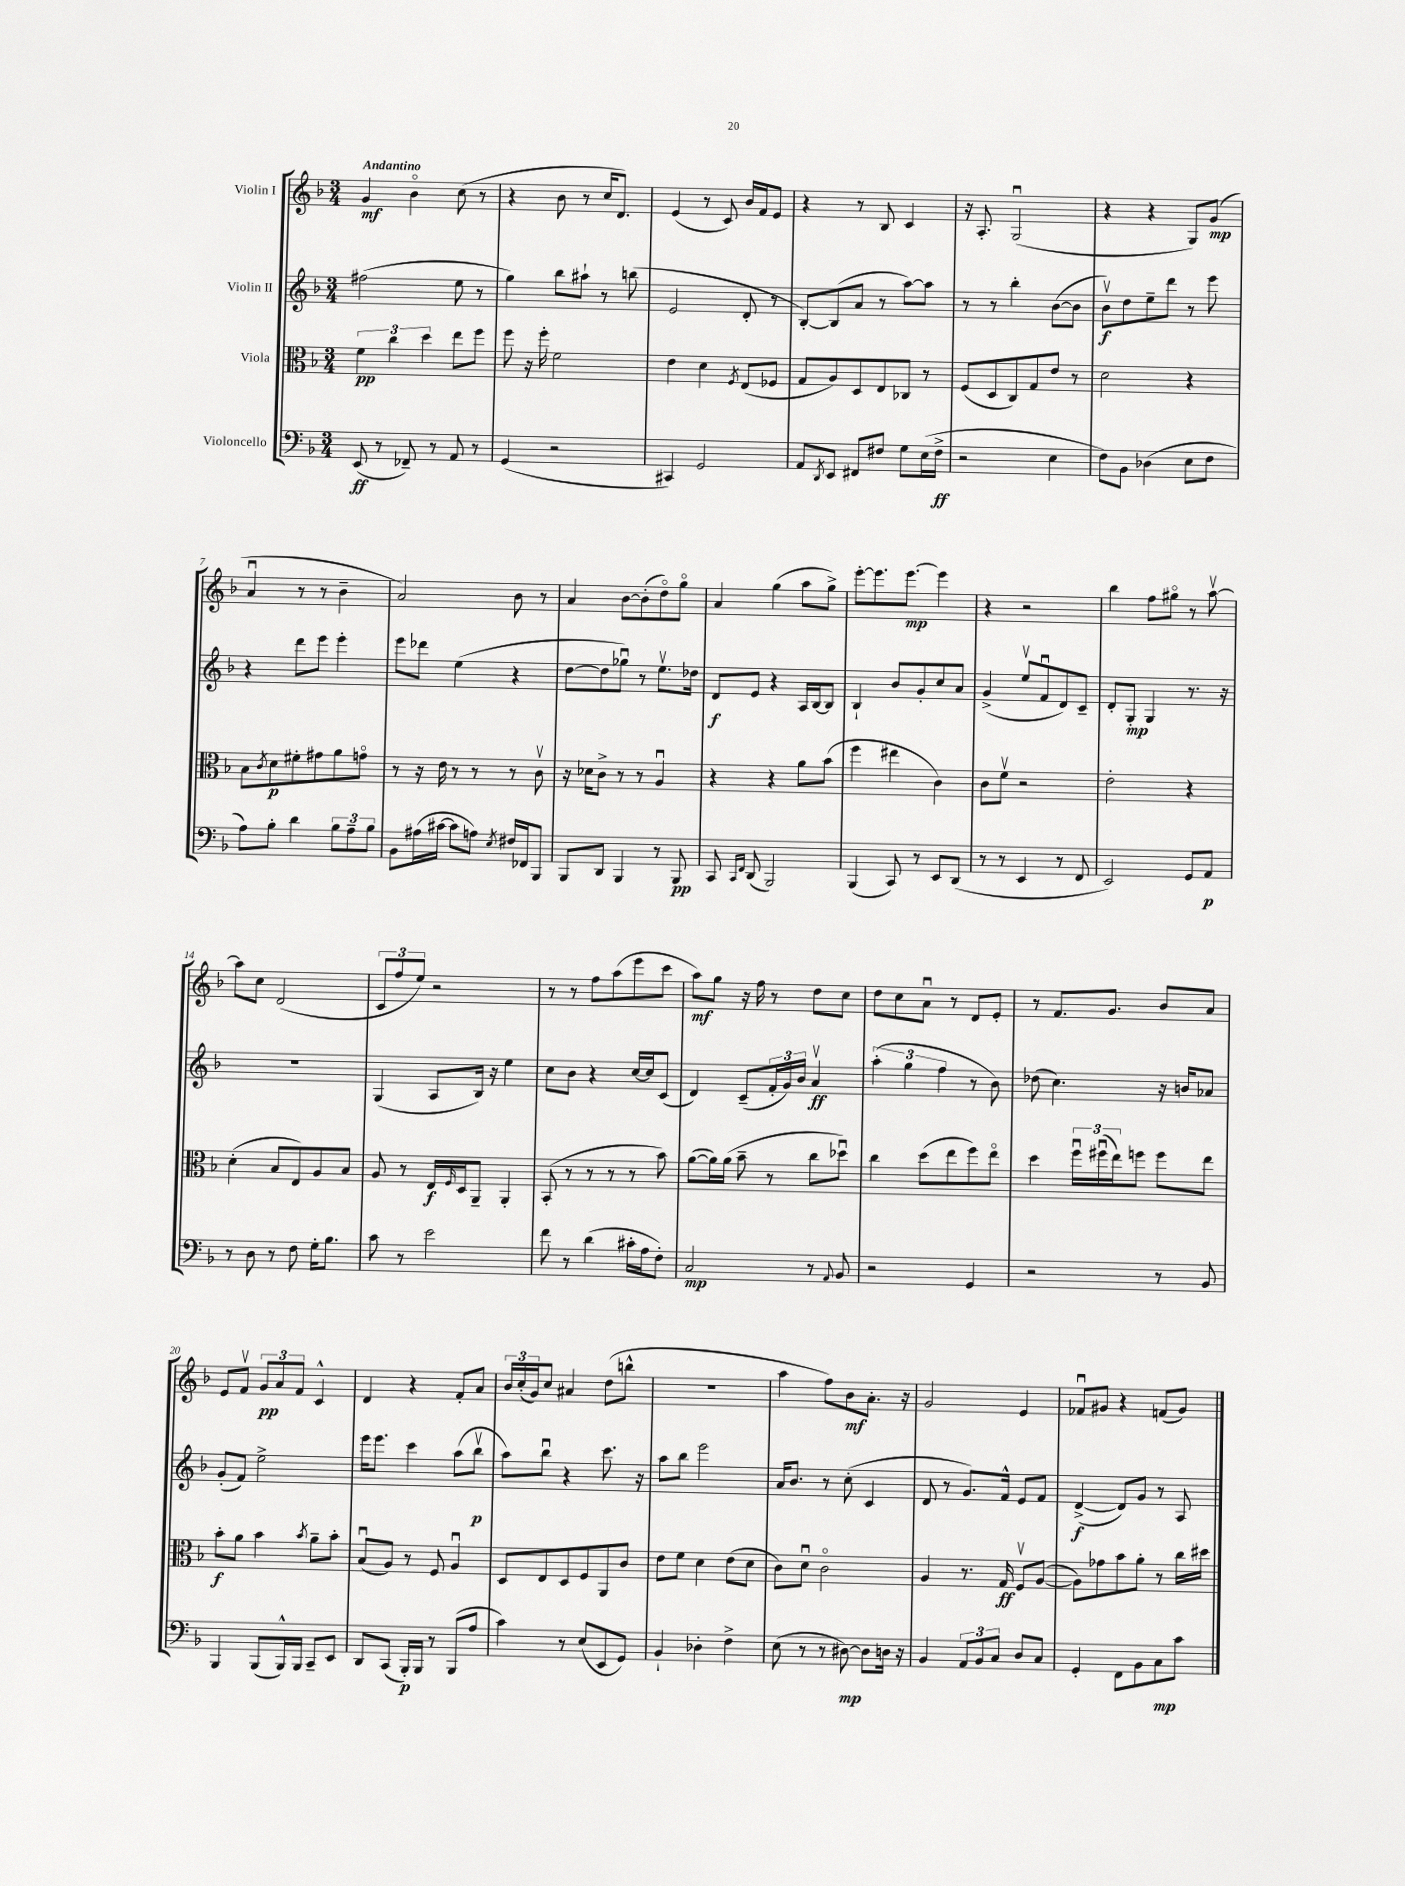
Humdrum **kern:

**kern	**kern	**kern	**kern
*staff4	*staff3	*staff2	*staff1
*clefF4	*clefC3	*clefG2	*clefG2
*k[b-]	*k[b-]	*k[b-]	*k[b-]
*M3/4	*M3/4	*M3/4	*M3/4
(8EE	6f	(2ff#	4g
8r	.	.	.
.	6cc	.	.
8FF-~)	.	.	4b-o
.	6dd	.	.
8r	.	.	.
8AA	8ee	8ee	(8cc
8r	8ff	8r	8r
=	=	=	=
(4GG	8ff	4gg)	4r
.	16r	.	.
.	16ff'	.	.
2r	2f	8bb-	8b-
.	.	8aa#`	8r
.	.	8r	16cc
.	.	.	8.d)
.	.	(8bb	.
=	=	=	=
4CC#)	4e	2e	(4e
2GG	4d	.	8r
.	.	.	8c)
.	8qF	.	.
.	(8E	8d'	16b-
.	.	.	16f
.	8F-	8r	8e
=	=	=	=
8AA	8G	[8B-')	4r
8qDD	.	.	.
8EE	8A)	(8B-]	.
8FF#	8D	8a	8r
8F#	8E	8r	8B-
8G	8C-	[8aa)	4c
(16E	8r	8aa]	.
16F#^	.	.	.
=	=	=	=
2r	(8F	8r	16r
.	.	.	8.A'
.	8D	8r	.
.	8C)	4bb-'	(2Gu
.	8G	.	.
4E	8e	([8b-	.
.	8r	8b-]	.
=	=	=	=
8F)	2d	8b-v)	4r
8BB-	.	8dd	.
(4D-	.	8ee~	4r
.	.	8ddd	.
8E	4r	8r	8G)
8F	.	8eee	(8g
=	=	=	=
8A)	8B-	4r	4au
.	8qc	.	.
8B-'	8d	.	.
4d	8f#'	8ddd	8r
.	8g#	8eee	8r
12B-	8a	4eee'	4b-~
12A~	.	.	.
.	8go	.	.
12B-	.	.	.
=	=	=	=
8BB-	8r	8eee	2a)
(16A#	16r	8ddd-	.
[16c#	16e	.	.
8c#]	8r	(4ee	.
8A)	8r	.	.
8qE	.	.	.
16F#	8r	4r	8b-
16FF-	.	.	.
8BBB-	8cv	.	8r
=	=	=	=
8BBB-	16r	[8dd	4a
.	16d-	.	.
8DD	8c^	8dd]	.
4BBB-	8r	8gg-u)	[8b-
.	8r	8r	(8b-']
8r	4Au	8.eev	8ddo)
8BBB-	.	.	8ggo
.	.	16dd-	.
=	=	=	=
8CC	4r	8d	4a
16qqCC	.	.	.
16qqFF	.	.	.
(8DD	.	8e	.
2BBB-)	4r	4r	(4gg
.	8a	16A	8aa
.	.	[16B-	.
.	(8b-	8B-]	8gg^)
=	=	=	=
(4BBB-	4ff	4B-`	[8eee'
.	.	.	8.eee]
8CC)	4ee#	8b-	.
.	.	.	[8.eee
8r	.	8g'	.
8EE	4c)	8cc	4eee]
(8DD	.	8a	.
=	=	=	=
8r	8c	(4g^	4r
8r	8fv	.	.
4EE	2r	8eev	2r
.	.	8fu	.
8r	.	8d)	.
8FF	.	8c~	.
=	=	=	=
2EE)	2e'	8d'	4bb-
.	.	8G'	.
.	.	4G	8ff
.	.	.	8gg#o
8GG	4r	8.r	8r
8AA	.	.	[8aav
.	.	16r	.
=	=	=	=
8r	(4d'	2.r	8aa]
8D	.	.	8cc
8r	8B-	.	(2d
8F	8E)	.	.
16G'	8A	.	.
8.B-	.	.	.
.	8B-	.	.
=	=	=	=
8c	8A	(4G	12c
.	.	.	12ff
8r	8r	.	.
.	.	.	12ee)
2e	16E	8A	2r
.	16qqF	.	.
.	16D	.	.
.	8AA~	16B-)	.
.	.	16r	.
.	4AA'	4ee	.
=	=	=	=
8f	(8BB-'	8cc	8r
8r	8r	8b-	8r
(4d	8r	4r	8ff
.	8r	.	(8aa
16c#'	8r	[16cc	8eee
16A	.	16cc]	.
8F')	8b-)	(8c	8ccc
=	=	=	=
2C	([8a	4d)	8aa)
.	16a])	.	8gg
.	(16a	.	.
.	8b-~	(8c~	16r
.	.	.	16ff
.	8r	24f'	8r
.	.	24g)	.
.	.	24b-	.
8r	8cc	4av	8dd
8qqAA	.	.	.
8BB-	8dd-u)	.	8cc
=	=	=	=
2r	4cc	(6aa'	8dd
.	.	.	8cc
.	.	6gg	.
.	(8dd	.	8au
.	.	6ff	.
.	8ee	.	8r
4GG	8ff)	8r	8d
.	8eeo	8b-)	8e'
=	=	=	=
2r	4dd	(8dd-	8r
.	.	4.cc)	8.f
.	24ffu	.	.
.	(24ff#u	.	.
.	.	.	8.g
.	24ee)	.	.
.	8ff	.	.
8r	8ff	16r	8b-
.	.	16b	.
8BB-	8ee	8a-	8a
=	=	=	=
4BBB-	8b-'	(8g'	8e
.	8a	8f)	8fv
(8BBB-	4b-	2ee^	12g
.	.	.	12a
16BBB-^^)	.	.	.
.	.	.	12f
16BBB-	.	.	.
.	8qb-	.	.
8CC~	8a~	.	4c^^
8EE	8b-'	.	.
=	=	=	=
8DD	(8B-u	16eee	4d
.	.	8.eee	.
(8CC	8A)	.	.
16BBB-')	8r	4ccc	4r
16BBB-	.	.	.
8r	8F	.	.
(8BBB-	4Au	(8aa	8f'
8A	.	8bb-v	8a
=	=	=	=
4c)	8D	8aa)	24b-
.	.	.	(24cc'
.	.	.	24g)
.	8E	8bb-u	8cc
8r	8D	4r	4a#
(8E	8F	.	.
8EE	8AA	8.ccc	(8dd
8GG)	8c	.	8bb^^
.	.	16r	.
=	=	=	=
4BB-`	8e	8aa	2.r
.	8f	8bb-	.
4D-'	4d	2eee	.
4F^	(8e	.	.
.	8d	.	.
=	=	=	=
(8E	8c)	16a	4aa
.	.	8.b-	.
8r	8du	.	.
8r	2co	8r	8ff)
[8D#)	.	(8cc'	8b-
8D#]	.	4c	8.a'
16D	.	.	.
16r	.	.	16r
=	=	=	=
4BB-	4A	8d	2g
.	.	8r	.
12AA	8.r	8.g)	.
12BB-	.	.	.
12C	.	.	.
.	16G	16f^^	.
8D	8Fv	8e	4e
8C	([8A	8f	.
=	=	=	=
4GG'	8A])	([4d^	8f-u
.	8g-	.	8g#
8FF	8b-	8d])	4r
8BB-	8a'	8g	.
8C	8r	8r	(8f
8c	16cc	8A	8g#)
.	16dd#	.	.
==	==	==	==
*-	*-	*-	*-
